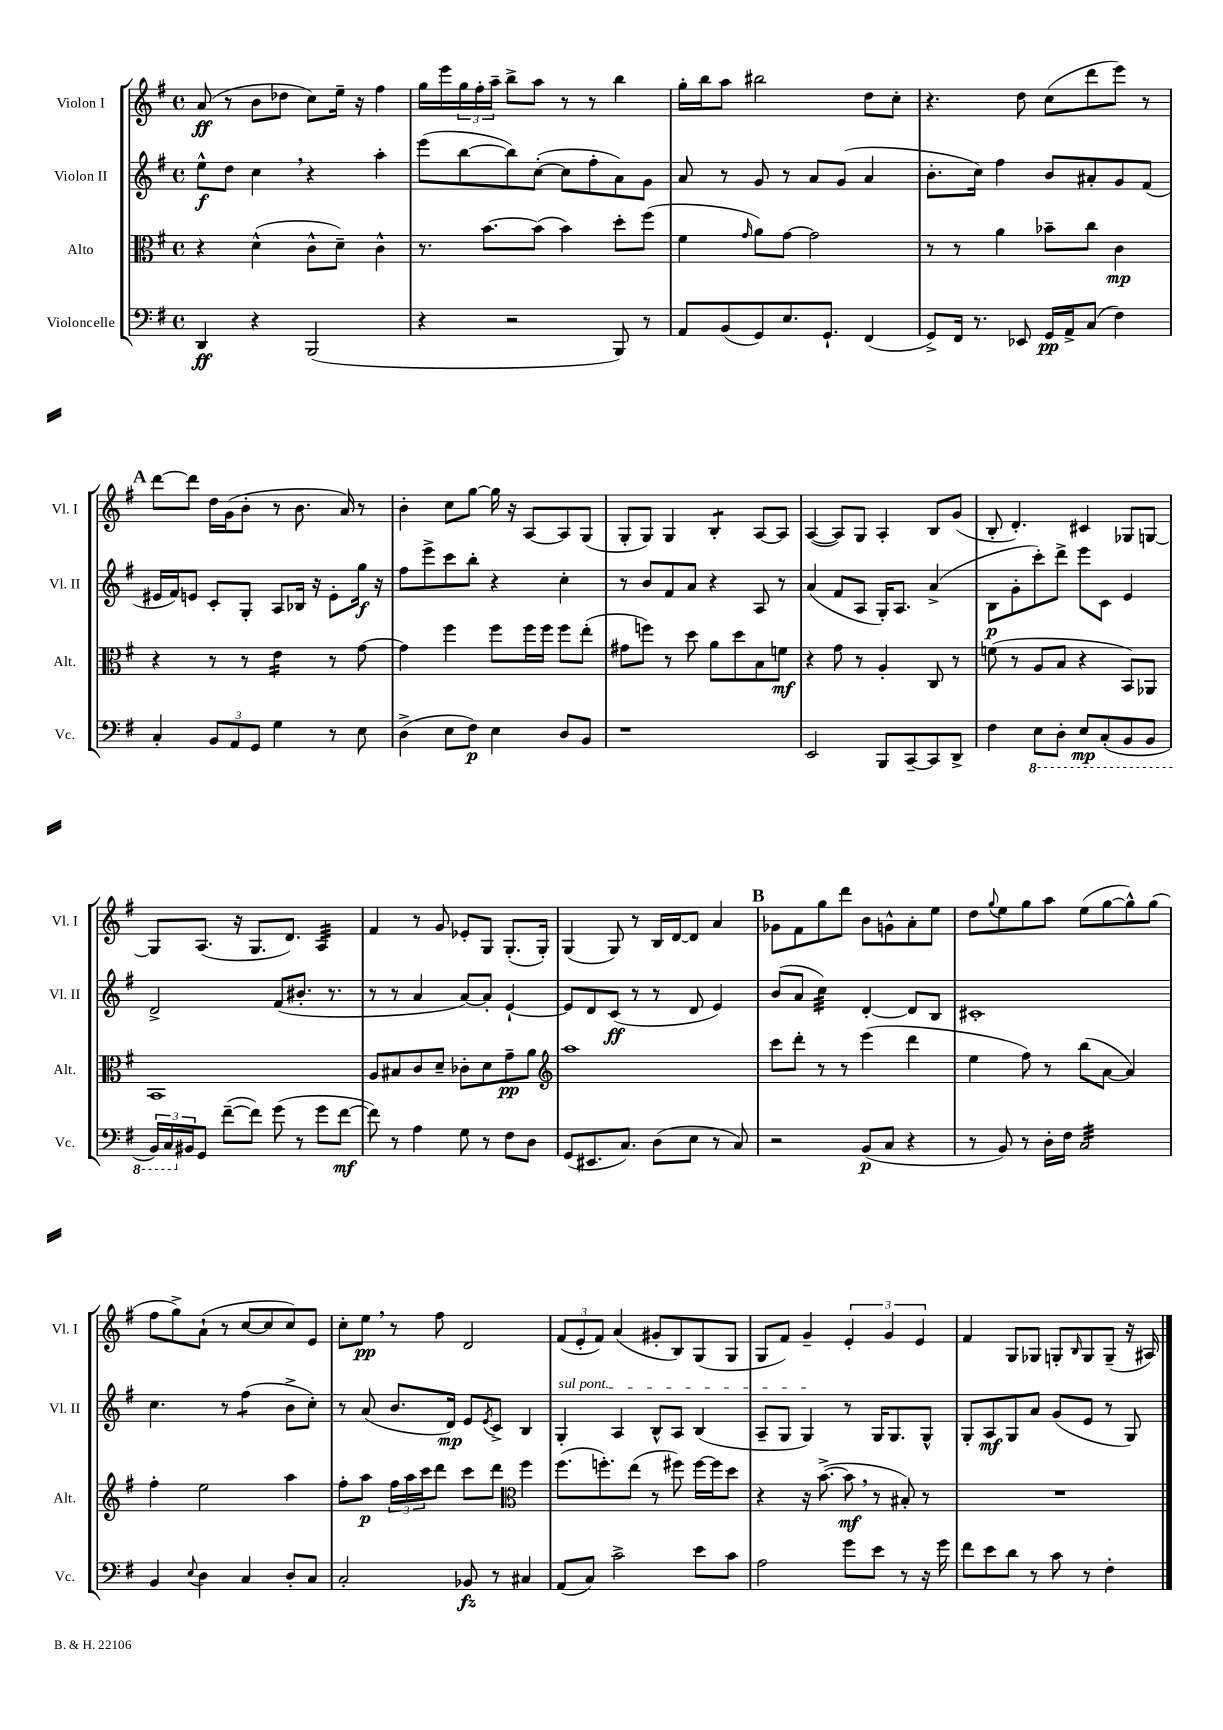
<<
\new StaffGroup <<
\new Staff = "s0" \with { instrumentName = "Violon I" shortInstrumentName = "Vl. I" } {
    \clef treble \key g \major \defaultTimeSignature \time 4/4
    a'8\ff( r8 b'8 des''8 c''8) e''16-- r16 fis''4 |
    g''16 e'''16 \tuplet 3/2 { g''16 fis''16-. a''16-- } b''8-> a''8 r8 r8 b''4 |
    g''16-. b''16 a''8 bis''2 d''8 c''8-. |
    r4. d''8 c''8( d'''8 e'''8) r8 |
    \mark \markup { \bold "A" } d'''8~ d'''8 d''16 g'16( b'8-. r8 b'8. a'16) r8 |
    b'4-. c''8 g''8~ g''16 r16 a8~ a8 g8( |
    g8-. g8) g4 b4:8-. a8~ a8 |
    a4~( a8) g8 a4-. b8 g'8( |
    b8-. d'4.-.) cis'4 ges8 g8~ |
    g8 a8.( r16 g8. d'8.) a4:32 |
    fis'4 r8 g'8 ees'8-. g8 g8.-.( g16-.) |
    g4( g8) r8 b16 d'16~ d'8 a'4 |
    \mark \markup { \bold "B" } ges'8 fis'8 g''8 d'''8 b'8 g'8-^ a'8-. e''8 |
    d''8 \appoggiatura { g''8 } e''8 g''8 a''8 e''8( g''8~ g''8-^) g''8( |
    fis''8 g''8->) a'8-!( r8 c''8~ c''8 c''8) e'8 |
    c''8-. e''8\pp \breathe r8 fis''8 d'2 |
    \tuplet 3/2 { fis'8( e'8-. fis'8) } a'4( gis'8-. b8) g8( g8 |
    g8 fis'8) g'4-- \tuplet 3/2 { e'4-. g'4 e'4 } |
    fis'4 g8 ges8 g8-. \grace { b16 } g8 g8--( r16 ais16) \bar "|." |
}
\new Staff = "s1" \with { instrumentName = "Violon II" shortInstrumentName = "Vl. II" } {
    \clef treble \key g \major \defaultTimeSignature \time 4/4
    e''8-^\f d''8 c''4 \breathe r4 a''4-. |
    e'''8( b''8~ b''8) c''8~-.( c''8 fis''8-. a'8) g'8 |
    a'8 r8 g'8 r8 a'8 g'8( a'4 |
    b'8.-. c''16) fis''4 b'8 ais'8-. g'8 fis'8( |
    \mark \markup { \bold "A" } eis'16 fis'16) e'8 c'8-. g8-. a8 bes16 r16 e'8-. g''16\f r16 |
    fis''8 e'''8-> c'''8 b''8-. r4 c''4-. |
    r8 b'8 fis'8 a'8 r4 a8 r8 |
    a'4( fis'8 a8 g16-.) a8. a'4->( |
    b8\p g'8-. c'''8-.) d'''8-> e'''8 c'8 e'4 |
    d'2-> fis'8( bis'8.-. r8. |
    r8 r8 a'4 a'8~) a'8-. e'4~-! |
    e'8 d'8 c'8\ff( r8 r8 d'8 e'4) |
    \mark \markup { \bold "B" } b'8( a'8 c''4:32) d'4~-. d'8 b8 |
    cis'1-. |
    c''4. r8 fis''4:8( b'8-> c''8-.) |
    r8 a'8( b'8. d'16\mp) e'8 \acciaccatura { e'8 } c'8-> b4 |
    \once \override TextSpanner.bound-details.left.text = \markup { \italic "sul pont." } g4-.\startTextSpan a4 b8-^ a8 b4( |
    a8-- g8 g4\stopTextSpan) r8 g16 g8. g8-^ |
    g8-. a8\mf g8 a'8 g'8( e'8 r8 g8) \bar "|." |
}
\new Staff = "s2" \with { instrumentName = "Alto" shortInstrumentName = "Alt." } {
    \clef alto \key g \major \defaultTimeSignature \time 4/4
    r4 d'4-^( c'8-^ d'8--) c'4-^ |
    r8. b'8.~ b'8( b'4) d''8-. fis''8( |
    fis'4 \grace { g'16 } a'8) g'8~ g'2 |
    r8 r8 a'4 bes'8-- c''8 c'4\mp |
    \mark \markup { \bold "A" } r4 r8 r8 e'4:16 r8 g'8~ |
    g'4 fis''4 fis''8 fis''16 fis''16 fis''8 e''8-.( |
    gis'8 f''8) r8 d''8 a'8 d''8 b8 f'8\mf |
    r4 g'8 r8 a4-. c8 r8 |
    f'8( r8 a8 b8 r4 b,8) aes,8 |
    b,1 |
    a8 bis8 c'8 d'8-- ces'8-. d'8 g'8--\pp a'8 |
    \clef treble a''1 |
    \mark \markup { \bold "B" } c'''8 d'''8-. r8 r8 e'''4( d'''4 |
    e''4 fis''8) r8 b''8( a'8~ a'4) |
    fis''4-. e''2 a''4 |
    fis''8-. a''8\p \tuplet 3/2 { fis''16 a''16 c'''16 } d'''8 c'''8 d'''8 \clef alto fis''4 |
    fis''8.( f''8.-.) e''8( r8 fis''8) fis''16~ fis''16 d''8 |
    r4 r16 b'8.~->( b'8\mf \breathe r8 bis8-.) r8 |
    R1 \bar "|." |
}
\new Staff = "s3" \with { instrumentName = "Violoncelle" shortInstrumentName = "Vc." } {
    \clef bass \key g \major \defaultTimeSignature \time 4/4
    d,4\ff r4 b,,2( |
    r4 r2 b,,8) r8 |
    a,8 b,8( g,8) e8. g,8.-! fis,4( |
    g,8->) fis,16 r8. ees,8 g,16\pp a,16-> c8( fis4) |
    \mark \markup { \bold "A" } c4-. \tuplet 3/2 { b,8 a,8 g,8 } g4 r8 e8 |
    d4->( e8 fis8\p) e4 d8 b,8 |
    r1 |
    e,2 b,,8 c,8~-- c,8 d,8-> |
    fis4 \ottava #-1 e,8 d,8-. e,8\mp c,8-.( b,,8 b,,8 |
    \tuplet 3/2 { b,,16) c,16 \ottava #0 bis,16 } g,8 fis'8~--( fis'8) g'8( r8 g'8 fis'8~\mf |
    fis'8) r8 a4 g8 r8 fis8 d8 |
    g,8( eis,8. c8.) d8( e8 r8 c8) |
    \mark \markup { \bold "B" } r2 b,8\p( c8 r4 |
    r8 b,8) r8 d16-. fis16 c2:32 |
    b,4 \appoggiatura { e8 } d4 c4 d8-. c8 |
    c2-. bes,8\fz r8 cis4 |
    a,8( c8) c'2-> e'8 c'8 |
    a2 g'8 e'8 r8 r16 g'16 |
    fis'8 e'8 d'8 r8 c'8 r8 fis4-. \bar "|." |
}
>>
>>
\layout { \context { \Score \remove "Bar_number_engraver" } }
